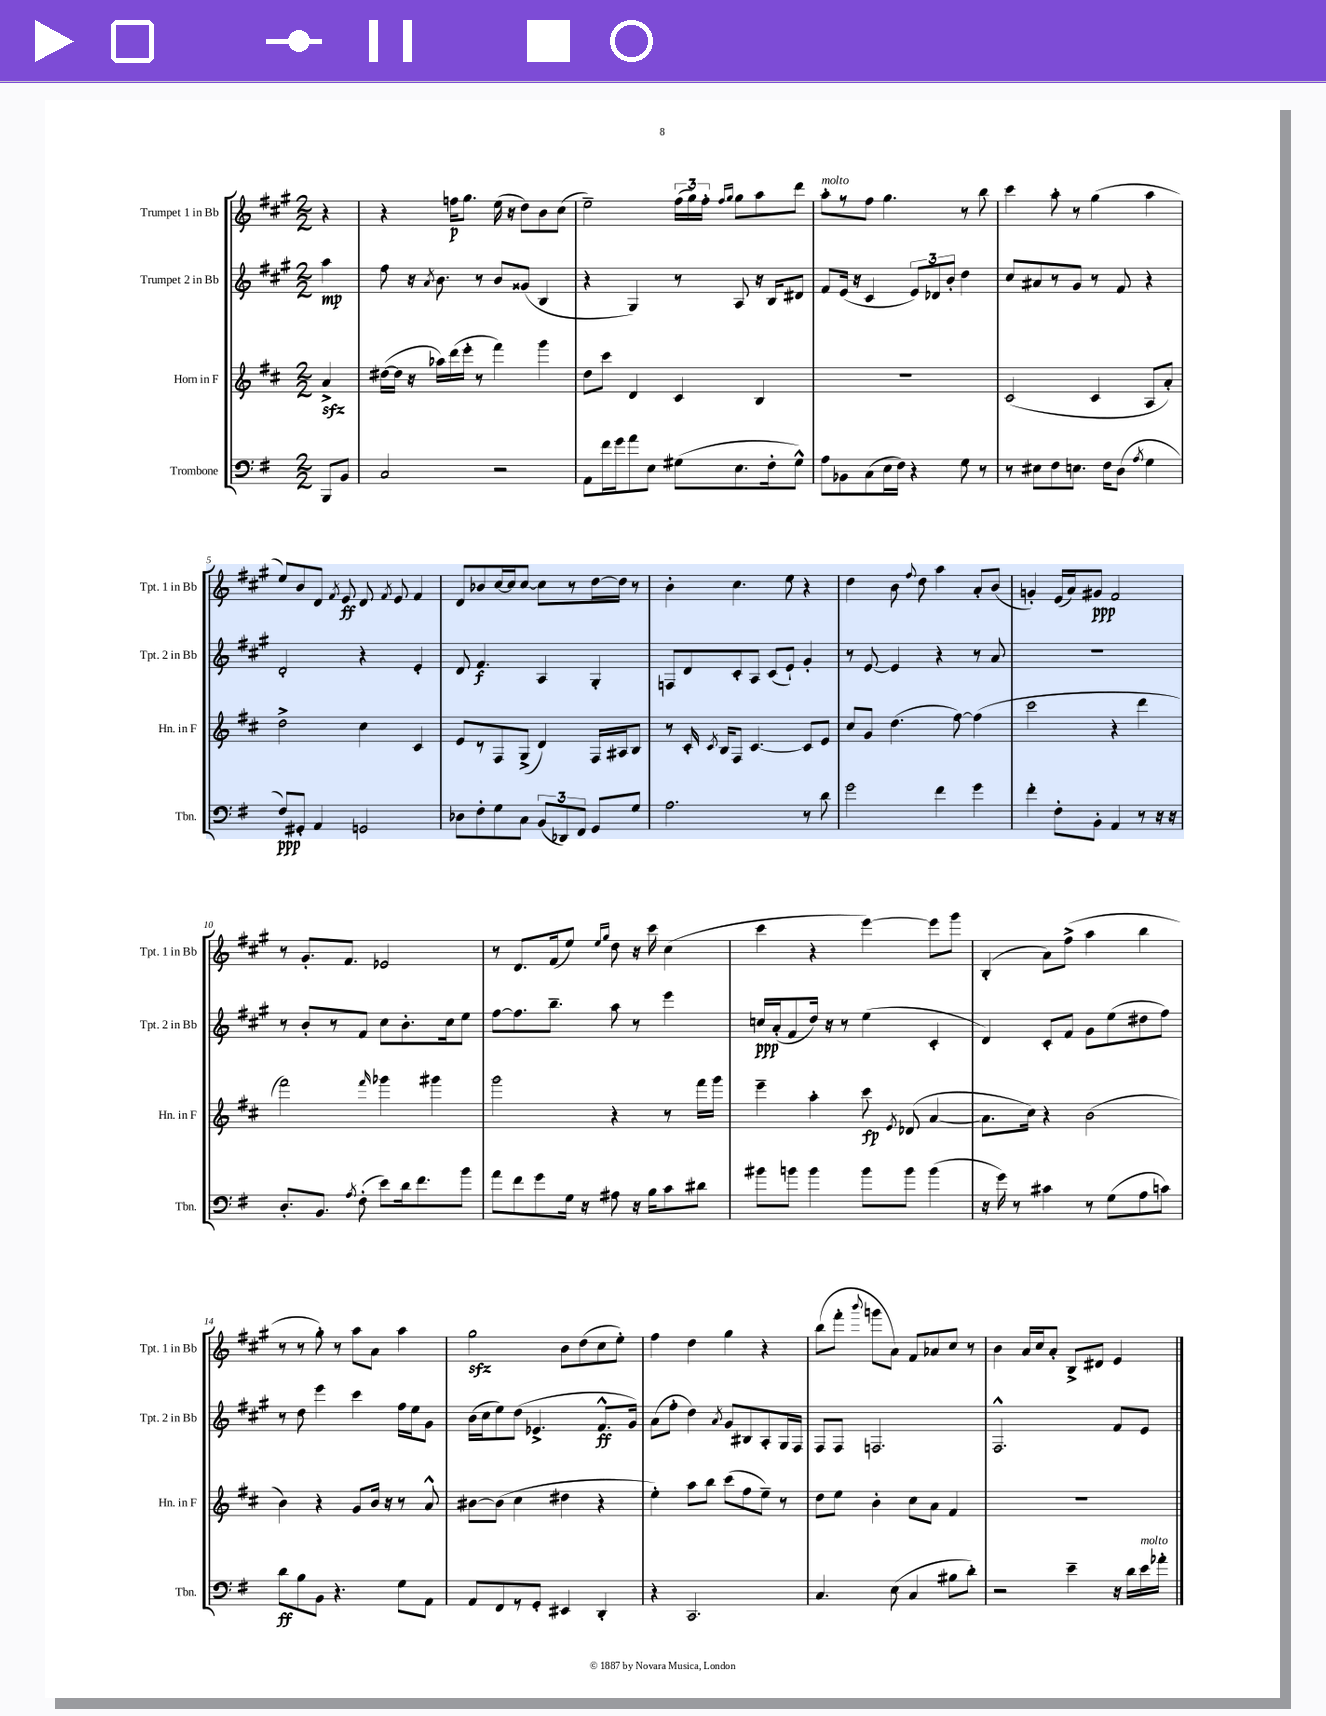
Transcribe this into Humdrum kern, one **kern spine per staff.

**kern	**dynam	**kern	**dynam	**kern	**dynam	**kern	**dynam
*part4	*part4	*part3	*part3	*part2	*part2	*part1	*part1
*staff4	*staff4	*staff3	*staff3	*staff2	*staff2	*staff1	*staff1
*I"Trombone	*	*I"Horn in F	*	*I"Trumpet 2 in Bb	*	*I"Trumpet 1 in Bb	*
*I'Tbn.	*	*I'Hn. in F	*	*I'Tpt. 2 in Bb	*	*I'Tpt. 1 in Bb	*
*clefF4	*	*clefG2	*	*clefG2	*	*clefG2	*
*k[f#]	*	*k[f#c#]	*	*k[f#c#g#]	*	*k[f#c#g#]	*
*M2/2	*	*M2/2	*	*M2/2	*	*M2/2	*
=	=	=	=	=	=	=	=
8BBB/L	.	4azz^/	.	4aa\	mp	4r	.
8BB/J	.	.	.	.	.	.	.
=1	=1	=1	=1	=1	=1	=1	=1
2C/	.	([16dd#X\LL	.	8ff#\	.	4r	.
.	.	16dd#\JJ]	.	.	.	.	.
.	.	16r	.	16r	.	.	.
.	.	.	.	8qa/	.	.	.
.	.	16aa-X\LL)	.	8.b\	.	.	.
.	.	(16ddd\	.	.	.	16ffn\KL	p
.	.	16eee'\JJ	.	.	.	8.gg#\J	.
.	.	8r	.	8r	.	.	.
2r	.	4fff#\)	.	8b/L	.	(16ee\	.
.	.	.	.	.	.	16r	.
.	.	.	.	(8g##X/J	.	8dd\L)	.
.	.	4ggg\	.	4B/	.	8b\	.
.	.	.	.	.	.	(8cc#\J	.
=2	=2	=2	=2	=2	=2	=2	=2
8AA\L	.	8dd\L	.	4r	.	2ee~\)	.
16f#\L	.	8ccc#\J	.	.	.	.	.
16g\J	.	.	.	.	.	.	.
8a\	.	4d/	.	4G#/)	.	.	.
8E\J	.	.	.	.	.	.	.
(8G#X\L	.	4c#/	.	8r	.	(24ff#\LL	.
.	.	.	.	.	.	24gg#\)	.
.	.	.	.	.	.	24ff#'\JJ	.
.	.	.	.	.	.	16qqff#/LL	.
.	.	.	.	.	.	16qqgg#/JJ	.
8.E\	.	.	.	8A/	.	8gg#\L	.
.	.	4B/	.	16r	.	8aa\	.
16F#'\k	.	.	.	16B/KL	.	.	.
8G#^^\J)	.	.	.	8d#X/J	.	8ddd\J	.
=3	=3	=3	=3	=3	=3	=3	=3
!	!	!	!	!	!	!LO:TX:a:i:t=molto	!
8A\L	.	1r	.	8f#/L	.	8aa'\L	.
8BB-X\	.	.	.	(16e/Jk	.	8r	.
.	.	.	.	16r	.	.	.
(8C\	.	.	.	4c#/	.	8ff#\J	.
16E\L	.	.	.	.	.	4.gg#\	.
16F#\JJ)	.	.	.	.	.	.	.
4r	.	.	.	12e/L)	.	.	.
.	.	.	.	12d-X/	.	.	.
.	.	.	.	12b'/J	.	.	.
8G\	.	.	.	4dd\	.	8r	.
8r	.	.	.	.	.	8bb\	.
=4	=4	=4	=4	=4	=4	=4	=4
8r	.	(2c#/	.	8cc#/L	.	4ccc#\	.
8E#X\L	.	.	.	8a#X/	.	.	.
8F#\	.	.	.	8r	.	8aa'\	.
8.En\J	.	.	.	8g#/J	.	8r	.
.	.	4c#/	.	8r	.	(4gg#\	.
16F#\KL	.	.	.	.	.	.	.
(8D\J	.	.	.	8f#/	.	.	.
8qA/	.	.	.	.	.	.	.
4G\	.	8A/L	.	4r	.	4aa\	.
.	.	8a'/J)	.	.	.	.	.
!!LO:LB:g=z
=5	=5	=5	=5	=5	=5	=5	=5
8F#/L)	ppp	2dd^\	.	2d'/	.	8ee/L)	.
8GG#X'/J	.	.	.	.	.	8b/	.
4AA/	.	.	.	.	.	8d/J	.
.	.	.	.	.	.	8qf#/	.
.	.	.	.	.	.	8e/	ff
2GGn/	.	4cc#\	.	4r	.	8d/	.
.	.	.	.	.	.	8qf#/	.
.	.	.	.	.	.	8e/	.
.	.	4c#/	.	4e'/	.	4f#/	.
=6	=6	=6	=6	=6	=6	=6	=6
8D-X\L	.	8e/L	.	8d/	.	8d/L	.
8F#'\	.	8r	.	4.f#/	f	8b-X/	.
8G\	.	8F#/	.	.	.	[16cc#/L	.
.	.	.	.	.	.	16cc#/J]	.
8C\J	.	(8G^/J	.	.	.	[8cc#/J	.
(12BB/L	.	4d/)	.	4A/	.	8cc#\L]	.
12DD-X/)	.	.	.	.	.	.	.
.	.	.	.	.	.	8r	.
12FF#/J	.	.	.	.	.	.	.
8GG/L	.	16F#/LL	.	4G#'/	.	[16dd\L	.
.	.	16A#X/J	.	.	.	16dd\JJ]	.
8G/J	.	8B/J	.	.	.	8r	.
=7	=7	=7	=7	=7	=7	=7	=7
2.A\	.	8r	.	8Fn/L	.	4b'\	.
.	.	16c#'/	.	8d/	.	.	.
.	.	8qc#/	.	.	.	.	.
.	.	16B/KL	.	.	.	.	.
.	.	8F#/J	.	8c#'/	.	4.cc#\	.
.	.	[4.c#/	.	8A/J	.	.	.
.	.	.	.	(8c#/L	.	.	.
.	.	.	.	8e`/J)	.	8ee\	.
8r	.	8c#/L]	.	4g#'/	.	4r	.
8d\	.	8e/J	.	.	.	.	.
=8	=8	=8	=8	=8	=8	=8	=8
2g\	.	8cc#/L	.	8r	.	4dd\	.
.	.	8g/J	.	[8e/	.	.	.
.	.	(4.dd\	.	4e/]	.	8b\	.
.	.	.	.	.	.	8qqff#/	.
.	.	.	.	.	.	8dd\	.
4f#\	.	.	.	4r	.	4aa\	.
.	.	[8ff#\)	.	.	.	.	.
4g\	.	(4ff#\]	.	8r	.	8a'/L	.
.	.	.	.	8a/	.	(8b/J	.
=9	=9	=9	=9	=9	=9	=9	=9
4f#'\	.	2ccc#\	.	1r	.	4gn'/)	.
8F#'\L	.	.	.	.	.	(16e/LL	.
.	.	.	.	.	.	16a/J)	.
8BB'\J	.	.	.	.	.	8g#X/J	ppp
4AA/	.	4r	.	.	.	2f#/	.
8r	.	4ddd\	.	.	.	.	.
16r	.	.	.	.	.	.	.
16r	.	.	.	.	.	.	.
!!LO:LB:g=z
=10	=10	=10	=10	=10	=10	=10	=10
8.D'/L	.	2fff#\)	.	8r	.	8r	.
.	.	.	.	8b'/L	.	8.g#'/L	.
8.BB/J	.	.	.	.	.	.	.
.	.	.	.	8r	.	.	.
.	.	.	.	.	.	8.f#/J	.
8qA/	.	.	.	.	.	.	.
(8F#'\	.	.	.	8f#/J	.	.	.
.	.	16qqfff#/	.	.	.	.	.
8e\L)	.	4ggg-X\	.	8cc#\L	.	2e-X/	.
16d\k	.	.	.	8.b'\	.	.	.
8.f#\	.	.	.	.	.	.	.
.	.	4ggg#X\	.	.	.	.	.
.	.	.	.	16cc#\k	.	.	.
8b\J	.	.	.	8ee\J	.	.	.
=11	=11	=11	=11	=11	=11	=11	=11
8a\L	.	2ggg\	.	[8ff#\L	.	8r	.
8f#\	.	.	.	8.ff#\]	.	8.d/L	.
8g\	.	.	.	.	.	.	.
.	.	.	.	8.bb~\J	.	(16f#/k	.
16G\Jk	.	.	.	.	.	8ee/J)	.
16r	.	.	.	.	.	.	.
.	.	.	.	.	.	16qqee/LL	.
.	.	.	.	.	.	16qqgg#/JJ	.
8A#X\	.	4r	.	8aa\	.	8dd\	.
16r	.	.	.	8r	.	16r	.
16B\KL	.	.	.	.	.	16ccc#\	.
8c\	.	8r	.	4eee\	.	(4cc#\	.
8d#X\J	.	16fff#\LL	.	.	.	.	.
.	.	16ggg\JJ	.	.	.	.	.
=12	=12	=12	=12	=12	=12	=12	=12
8b#X\L	.	4eee~\	.	16ccn/LL	ppp	4ccc#\	.
.	.	.	.	(16a'/J	.	.	.
8bn\J	.	.	.	8f#/	.	.	.
4b\	.	4aa'\	.	16dd/Jk)	.	4r	.
.	.	.	.	16r	.	.	.
.	.	.	.	8r	.	.	.
8b\L	.	8ccc#\	fp	(4ee\	.	[4eee\)	.
.	.	8qe/	.	.	.	.	.
8b\J	.	(8d-X/	.	.	.	.	.
(4b\	.	[4a/	.	4c#'/	.	8eee\L]	.
.	.	.	.	.	.	8ggg#\J	.
=13	=13	=13	=13	=13	=13	=13	=13
16r	.	8.a\L]	.	4d/)	.	(4B'/	.
16g\)	.	.	.	.	.	.	.
8r	.	.	.	.	.	.	.
.	.	16cc#\Jk)	.	.	.	.	.
4c#X\	.	4r	.	8c#'/L	.	8a\L)	.
.	.	.	.	8f#/J	.	(8ff#^\J	.
8r	.	(2b\	.	8g#\L	.	4aa\	.
(8G\L	.	.	.	(8ee\	.	.	.
8A\	.	.	.	8dd#X\	.	4bb\	.
8cn\J)	.	.	.	8ff#\J)	.	.	.
!!LO:LB:g=z
=14	=14	=14	=14	=14	=14	=14	=14
8d\L	ff	4b\)	.	8r	.	8r	.
8B\	.	.	.	8dd\	.	8r	.
8BB\J	.	4r	.	4eee\	.	8gg#'\)	.
4.r	.	.	.	.	.	8r	.
.	.	8g/L	.	4ccc#\	.	8aa\L	.
.	.	16b/Jk	.	.	.	8a\J	.
.	.	16r	.	.	.	.	.
8G\L	.	8r	.	16ff#\LL	.	4aa\	.
.	.	.	.	16ee\J	.	.	.
8AA\J	.	8a^^/	.	8g#\J	.	.	.
=15	=15	=15	=15	=15	=15	=15	=15
8AA/L	.	[8b#X\L	.	(16b\LL	.	2gg#zz\	.
.	.	.	.	16cc#\J	.	.	.
8FF#/	.	(8b#\J]	.	8ee\)	.	.	.
8r	.	4cc#\	.	(8dd\J	.	.	.
8GG'/J	.	.	.	4.e-X^/	.	.	.
4EE#X/	.	4dd#X\	.	.	.	8b\L	.
.	.	.	.	.	.	(8dd\	.
4DD'/	.	4r	.	8.f#^^/L	ff	8cc#\	.
.	.	.	.	.	.	8ee'\J)	.
.	.	.	.	16g#/Jk)	.	.	.
=16	=16	=16	=16	=16	=16	=16	=16
4r	.	4ee'\)	.	(8a\L	.	4ff#\	.
.	.	.	.	8ff#'\J	.	.	.
2.CC/	.	8aa\L	.	4dd\)	.	4dd\	.
.	.	8bb\J	.	.	.	.	.
.	.	.	.	8qa/	.	.	.
.	.	(8ccc#\L	.	8g#/L	.	4gg#\	.
.	.	8ff#\	.	8B#X/	.	.	.
.	.	8ee~\J)	.	8A'/	.	4r	.
.	.	8r	.	16G#/L	.	.	.
.	.	.	.	16F#/JJ	.	.	.
=17	=17	=17	=17	=17	=17	=17	=17
4.C/	.	8dd\L	.	8F#/L	.	(8bb\L	.
.	.	8ee\J	.	8F#/J	.	8fff#'\J	.
.	.	.	.	.	.	8qqbbb/	.
.	.	4b'\	.	2.Fn/	.	8gggn\L	.
(8E\	.	.	.	.	.	8a\J)	.
4C/	.	8cc#\L	.	.	.	8f#/L	.
.	.	8a\J	.	.	.	8a-X/	.
8B#X\L	.	4f#/	.	.	.	8cc#/J	.
8d'\J)	.	.	.	.	.	8r	.
=18	=18	=18	=18	=18	=18	=18	=18
2r	.	1r	.	2.F#^^/	.	4b\	.
.	.	.	.	.	.	16a/LL	.
.	.	.	.	.	.	16cc#/J	.
.	.	.	.	.	.	8a'/J	.
4e~\	.	.	.	.	.	8B^/L	.
.	.	.	.	.	.	8d#X/J	.
16r	.	.	.	8f#/L	.	4e/	.
16d\LL	.	.	.	.	.	.	.
!LO:TX:a:i:t=molto	!	!	!	!	!	!	!
16e\	.	.	.	8e/J	.	.	.
16a-X'\JJ	.	.	.	.	.	.	.
==	==	==	==	==	==	==	==
*-	*-	*-	*-	*-	*-	*-	*-
